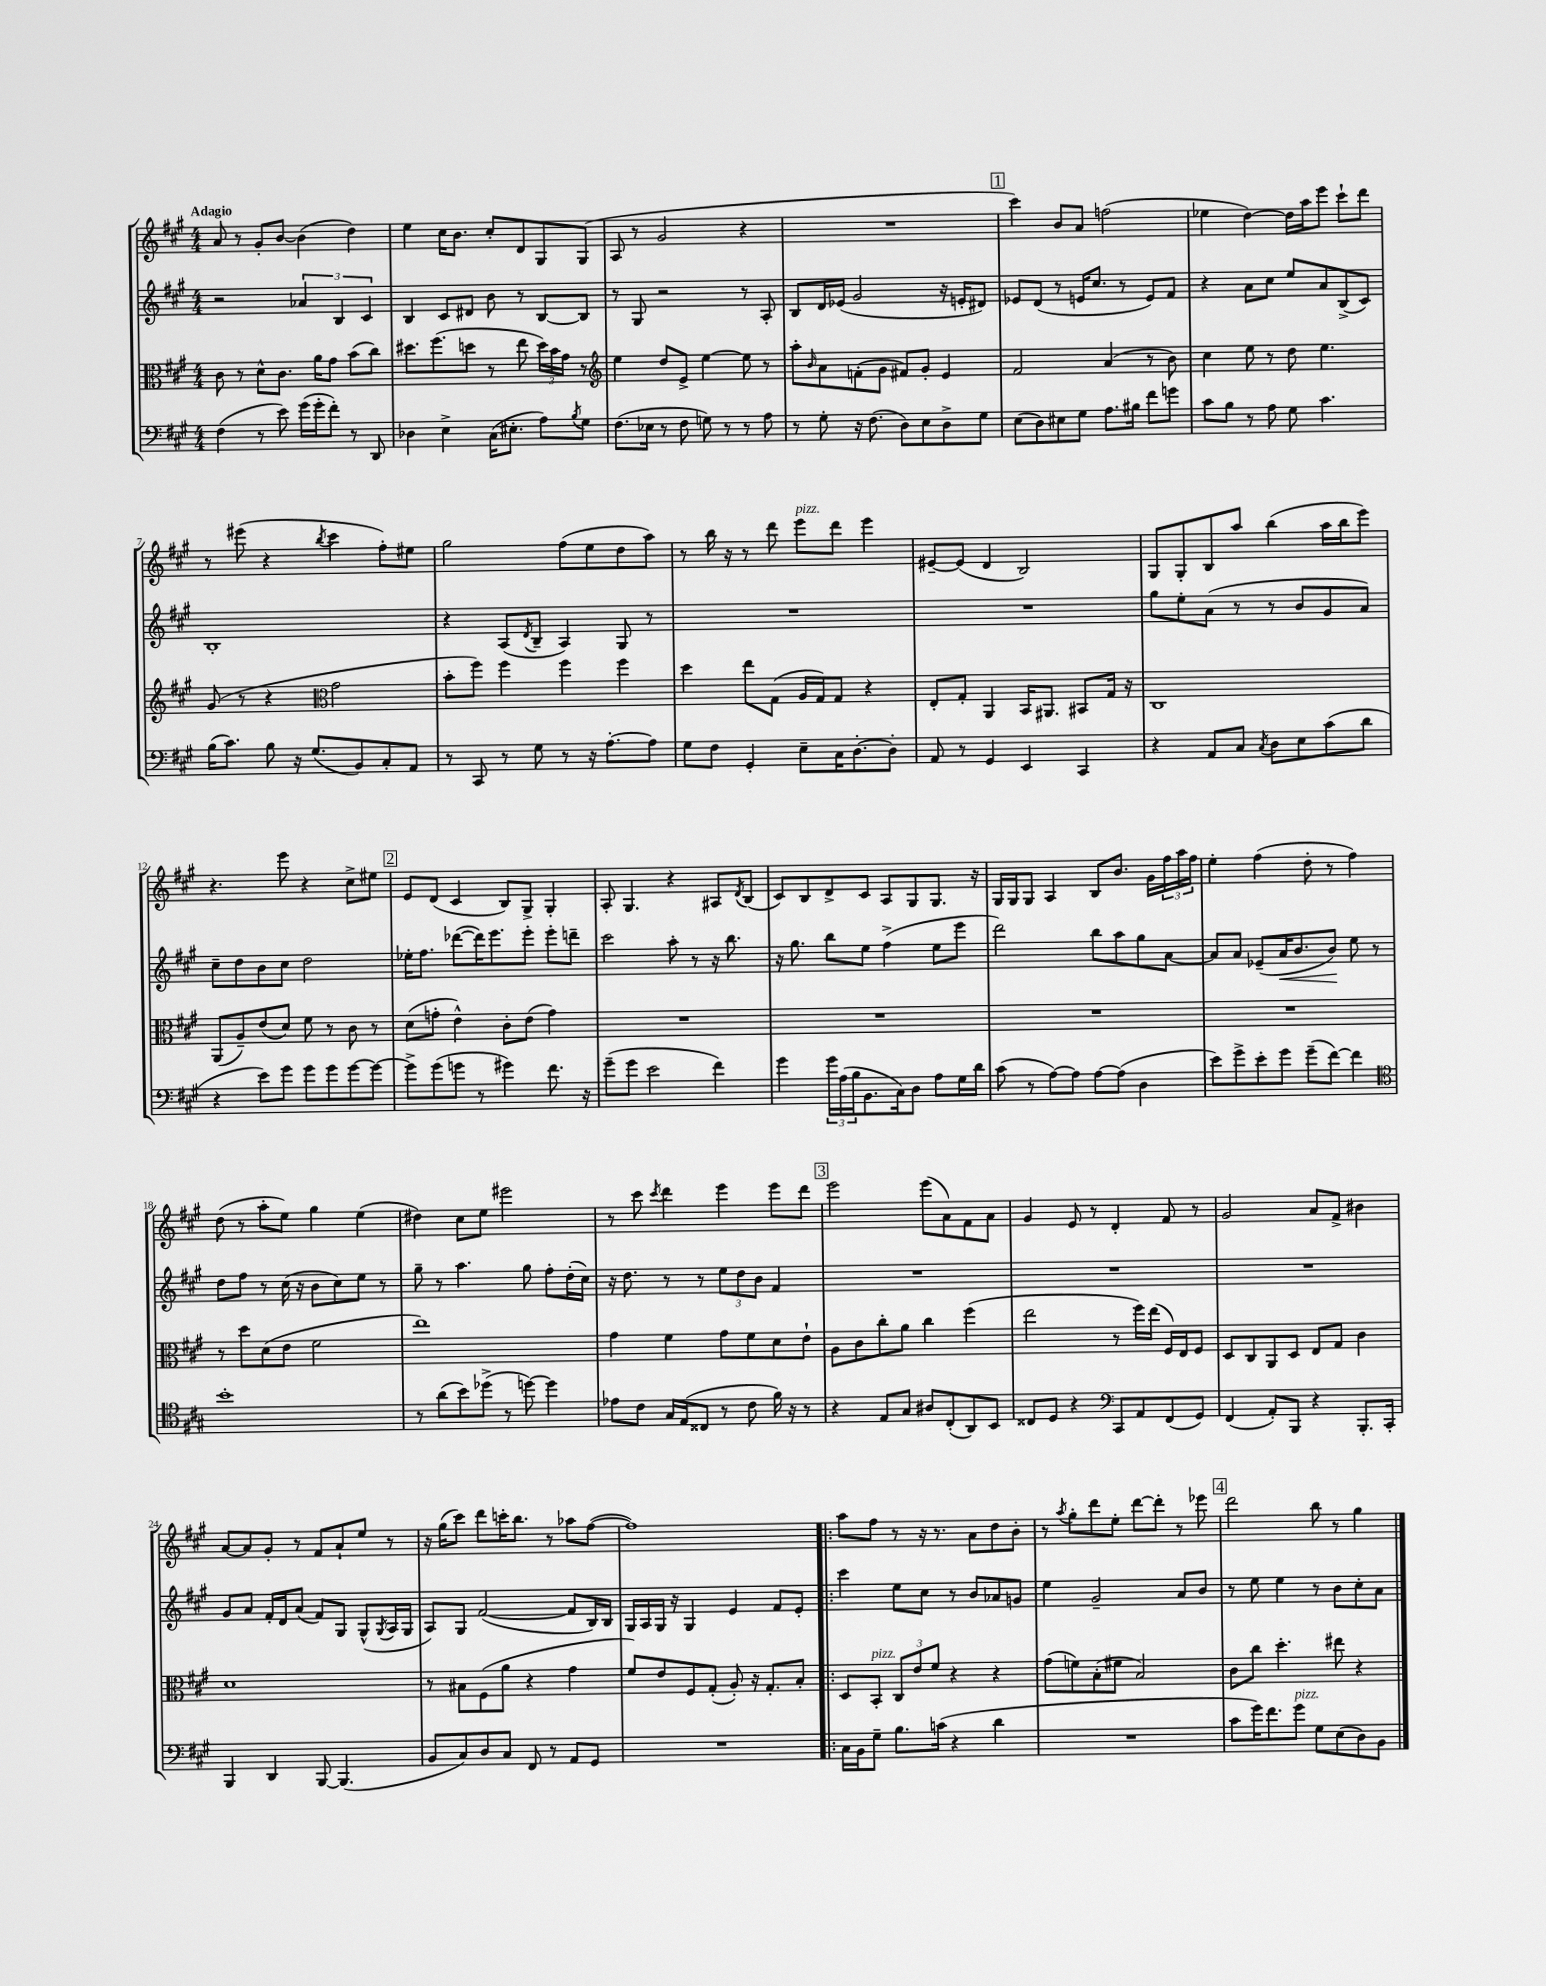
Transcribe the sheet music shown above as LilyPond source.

<<
\new StaffGroup <<
\new Staff = "s0" {
    \clef treble \key a \major \numericTimeSignature \time 4/4 \tempo "Adagio"
    a'8 r8 gis'8-. b'8~ b'4( d''4) |
    e''4 cis''16 b'8. cis''8-. d'8 gis8 gis8( |
    a8 r8 gis'2 r4 |
    R1 |
    \mark \markup { \box "1" } cis'''4) b'8 a'8 f''2( |
    ees''4 d''4~) d''16 a''16 e'''8 cis'''8-! d'''8 |
    r8 eis'''8( r4 \acciaccatura { b''8 } cis'''4 fis''8-.) eis''8 |
    gis''2 fis''8( e''8 d''8 a''8) |
    r8 b''16 r16 r8 d'''8 e'''8^\markup { \italic "pizz." } d'''8 e'''4 |
    eis'8~-- eis'8( d'4 b2) |
    gis8 gis8-. b8 a''8 b''4( a''16 b''16 e'''8) |
    r4. e'''8 r4 cis''8-> eis''8 |
    \mark \markup { \box "2" } e'8 d'8( cis'4 b8) gis8-> gis4-. |
    a8-. gis4. r4 ais8 \acciaccatura { d'8 } b8( |
    cis'8) b8 d'8-> cis'8 a8 gis8 gis8. r16 |
    gis16 gis16 gis8 a4 b8 b'8. gis'16 \tuplet 3/2 { fis''16 a''16 fis''16 } |
    e''4-. fis''4( d''8-. r8 fis''4) |
    d''8( r8 a''8-. e''8) gis''4 e''4( |
    dis''4) cis''8 e''8 eis'''2 |
    r8 cis'''8 \acciaccatura { cis'''8 } d'''4 e'''4 e'''8 d'''8 |
    \mark \markup { \box "3" } e'''2 e'''8( a'8) fis'8 a'8 |
    gis'4 e'8 r8 d'4-. fis'8 r8 |
    gis'2 a'8 fis'8-> bis'4 |
    a'8~ a'8 gis'8-. r8 fis'8 a'8-! e''8 r8 |
    r16 gis''16( cis'''8) d'''8 c'''16-. b''8. r8 aes''8 fis''8~( |
    fis''1) |
    \bar ".|:" a''8 fis''8 r8 r16 r8. a'8 d''8 b'8-. |
    r8 \acciaccatura { a''8 } gis''8-. d'''8 e''8-. d'''8~ d'''8-. r8 ees'''8 |
    \mark \markup { \box "4" } d'''2 b''8 r8 gis''4 \bar "|." |
}
\new Staff = "s1" {
    \clef treble \key a \major \numericTimeSignature \time 4/4
    r2 \tuplet 3/2 { aes'4 b4 cis'4 } |
    b4 cis'8 dis'8 b'8 r8 b8~ b8 |
    r8 gis8 r2 r8 a8-. |
    b8 d'16 ees'16( gis'2 r16 e'16-. dis'8) |
    \mark \markup { \box "1" } ees'8 d'8( r8 e'16 cis''8. r8 e'8) fis'8 |
    r4 a'8 cis''8 e''8 a'8 b8->( cis'8) |
    b1-. |
    r4 a8( \acciaccatura { d'8 } b8-- a4) gis8 r8 |
    R1 |
    R1 |
    gis''8 e''8-. a'8( r8 r8 b'8 gis'8 a'8) |
    cis''8-- d''8 b'8 cis''8 d''2 |
    \mark \markup { \box "2" } ees''16-. fis''8. des'''8~( des'''16) e'''8. e'''8-. e'''8-. d'''8-- |
    cis'''2 a''8-. r8 r16 b''8. |
    r16 gis''8. b''8 e''8 fis''4->( e''8 e'''8 |
    d'''2) b''8 a''8 gis''8 a'8~ |
    a'8 a'8 ees'8--( a'16\< b'8. b'8\!) e''8 r8 |
    d''8 fis''8 r8 cis''16( r16 b'8 cis''8) e''8 r8 |
    gis''8-- r8 a''4. gis''8 fis''8-. d''16-.( cis''16) |
    r16 d''8. r8 r8 \tuplet 3/2 { e''8 d''8 b'8 } fis'4 |
    \mark \markup { \box "3" } R1 |
    R1 |
    R1 |
    gis'8 a'8 fis'16-. d'16 a'8( fis'8) gis8 gis8-^( \acciaccatura { gis8 } a16 gis16 |
    a8) gis8 fis'2~( fis'8 b16) b16 |
    gis16 a16 gis16 r16 gis4 e'4 fis'8 e'8-. |
    \bar ".|:" cis'''4 e''8 cis''8 r8 b'8 aes'8 g'8 |
    e''4 gis'2-- a'8 b'8 |
    \mark \markup { \box "4" } r8 e''8 e''4 r8 b'8 cis''8-. a'8 \bar "|." |
}
\new Staff = "s2" {
    \clef alto \key a \major \numericTimeSignature \time 4/4
    cis'8 r8 d'8-^ cis'8. a'16 gis'8 b'8( cis''8) |
    dis''8. fis''8.( d''8 r8 e''8 \tuplet 3/2 { d''16) b'16 gis'16 } r8 |
    \clef treble e''4 d''8 e'8-> e''4~ e''8 r8 |
    a''8-. \grace { b'16 } a'8 f'8-.( gis'8 fis'8) gis'8-. e'4 |
    \mark \markup { \box "1" } fis'2 a'4( r8 b'8) |
    cis''4 e''8 r8 d''8 e''4. |
    gis'8( r8 r4 \clef alto gis'2 |
    b'8-. fis''8) fis''4 fis''4 fis''4 |
    d''4 e''8 gis8( a16 gis16) gis8 r4 |
    e8-. gis8-. a,4 b,16 ais,8. bis,8 gis16 r16 |
    cis1 |
    a,8( a8--) e'8( d'8) fis'8 r8 cis'8 r8 |
    \mark \markup { \box "2" } d'8( g'8-. e'4-^) cis'8-. e'8( g'4) |
    R1 |
    R1 |
    R1 |
    R1 |
    r8 d''8 d'8( e'8 fis'2 |
    e''1) |
    gis'4 fis'4 gis'8 fis'8 d'8 e'8-! |
    \mark \markup { \box "3" } a8 cis'8 cis''8-. a'8 cis''4 fis''4( |
    e''2 r8 fis''16) e''16( fis16) e16 fis8 |
    d8 cis8 a,8 d8 e8 gis8 cis'4 |
    d'1 |
    r8 bis8 fis8( a'8 r4 gis'4 |
    fis'8) e'8 fis8 gis8-.( a8-.) r16 gis8.-. b8-. |
    \bar ".|:" d8 b,8-.^\markup { \italic "pizz." } \tuplet 3/2 { cis8 e'8 fis'8 } r4 r4 |
    gis'8( f'8) b8-.( fis'8 b2) |
    \mark \markup { \box "4" } cis'8 cis''8 d''4.-. eis''8 r4 \bar "|." |
}
\new Staff = "s3" {
    \clef bass \key a \major \numericTimeSignature \time 4/4
    fis4( r8 e'8) gis'16( gis'16-. fis'8-.) r8 d,8 |
    des4 e4-> cis16( eis8.-. a8) \acciaccatura { b8 } gis8 |
    fis8.( ees16 r8 fis8 g8) r8 r8 a8 |
    r8 gis8-. r16 fis8.( d8) e8 d8-> gis8 |
    \mark \markup { \box "1" } e8( d8) eis8 gis8 a8. bis16 fis'8 g'8 |
    cis'8 b8 r8 a8 gis8 cis'4. |
    b16( cis'8.) b8 r16 gis8.( b,8) cis8-. a,8 |
    r8 cis,8 r8 gis8 r8 r16 a8.~-. a8 |
    gis8 fis8 gis,4-. e8-- cis16 d8.~-. d8-. |
    a,8 r8 gis,4 e,4 cis,4 |
    r4 a,8 cis8 \acciaccatura { cis8 } d8 e8 cis'8( d'8 |
    r4 e'8) gis'8 gis'8 gis'8 gis'8~ gis'8~ |
    \mark \markup { \box "2" } gis'8-> gis'8( g'8 r8 gis'4) fis'8. r16 |
    gis'8--( gis'8 e'2 fis'4) |
    gis'4 \tuplet 3/2 { gis'16 a16( b16 } b,8. cis16) d8 a8 gis16 d'16 |
    cis'8( r8 a8~) a8 a8~ a8( d4 |
    e'8) gis'8-> e'8-. gis'8 gis'8--( fis'8~) fis'4 |
    \clef tenor b'1-. |
    r8 a'8( b'8) des''8->( r8 d''8~) d''4 |
    ees'8 cis'8 gis16 e16( cisis8 r8 cis'8 fis'16) r16 r8 |
    \mark \markup { \box "3" } r4 e8 gis8 ais8 cis8-.( a,8) b,8 |
    cisis8 d8 r4 \clef bass cis,8 a,8 fis,8( gis,8) |
    fis,4( a,8-.) b,,8 r4 b,,8.-. cis,16-. |
    b,,4 d,4 b,,8~ b,,4.( |
    b,8 cis8) d8 cis8 fis,8 r8 a,8 gis,8 |
    R1 |
    \bar ".|:" cis16 b,16 gis8-- b8. c'16( r4 d'4 |
    R1 |
    \mark \markup { \box "4" } cis'8 gis'16) fis'8. gis'8^\markup { \italic "pizz." } gis8 e8( d8) b,8 \bar "|." |
}
>>
>>
